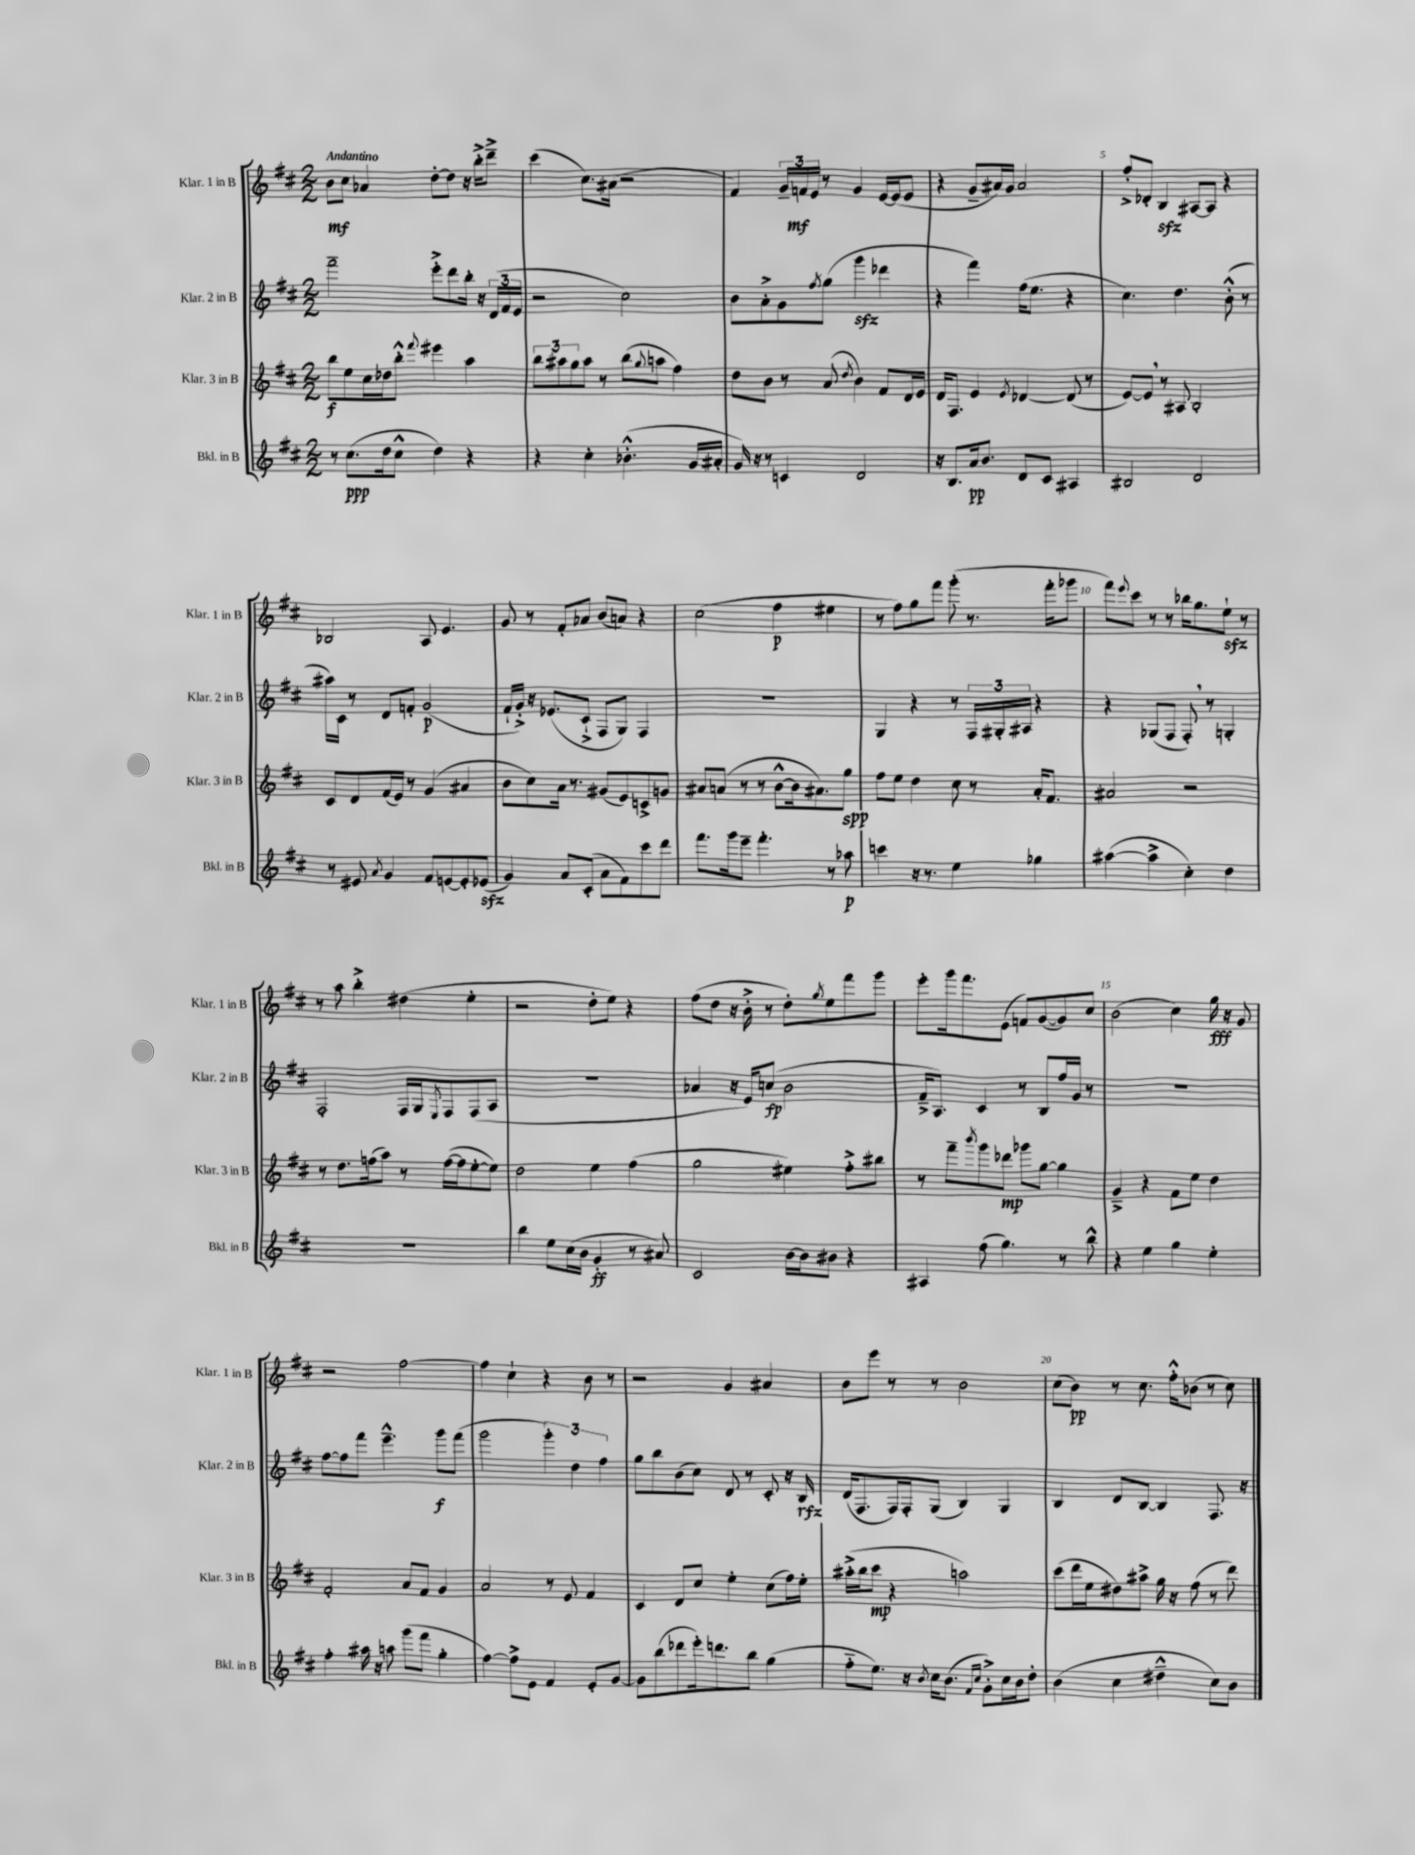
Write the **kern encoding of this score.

**kern	**kern	**kern	**kern
*staff4	*staff3	*staff2	*staff1
*clefG2	*clefG2	*clefG2	*clefG2
*k[f#c#]	*k[f#c#]	*k[f#c#]	*k[f#c#]
*M2/2	*M2/2	*M2/2	*M2/2
8r	8bb\L	2fff#~\	8b\L
(8.cc#\L	8ee\	.	8cc#\J
.	16cc#\L	.	4a-/
16dd\k	16dd-\J	.	.
8cc#^^\J	8bb'^^\J	.	.
.	8qqfff#/	.	.
4dd\)	4eee#\	8eee'^\L	[8dd'\L
.	.	8ddd\	8dd\]J
4r	4aa\	16bb'\Jk	16r
.	.	16r	16bb'^\LK
.	.	(24d/LL	8ddd~^\J
.	.	24f#/	.
.	.	24e/JJ	.
=	=	=	=
4r	12bb\L	2r	(4ccc#\
.	12aa#\	.	.
.	12gg\	.	.
4cc#'\	8aa#\J	.	8.cc#\L)
.	8r	.	.
.	.	.	(16a#\Jk
(4.b-'^^\	(8bb\L	2cc#\)	2r
.	8qqgg/	.	.
.	8aa\J	.	.
.	4ff#\)	.	.
16g/LL	.	.	.
16a#'/JJ	.	.	.
=	=	=	=
16g/)	8dd\L	8b\L	4f#/)
16r	.	.	.
8r	8b\J	8a'^\	.
4c/	8r	8g\	24g~/LL
.	.	.	24f/
.	.	.	24e/JJ
.	.	8qff#/	.
.	(8a/	(8gg\J	8r
.	8qdd/	.	.
2d/	4b\)	4ggg\	4g/
.	8f#/L	4ddd-\	[16e/LL
.	.	.	(16e/]J
.	16d/L	.	8e/J
.	16e/JJ	.	.
=	=	=	=
16r	16d/LK	4r	4r
8.B/L	8.F#/J	.	.
16a/k	4e/	4fff#\)	8g~/L
8.b/J	.	.	.
.	.	.	16a#/L)
.	.	.	16g/JJ
.	8qe/	.	.
8d/L	[4d-/	(16ff#\LK	2a#/
.	.	8.ee\J	.
8c#/J	.	.	.
4A#/	(8d-/]	4r	.
.	8r	.	.
=	=	=	=
2B#/	[8e/L)	4.cc#\)	8ff#'^/L
.	8e/]J	.	8d-'/J
.	8r	.	4B/
.	8A#/	4.dd\	.
2d/	2B'/	.	[8A#/L
.	.	.	8A#/]J
.	.	(8b'^^\	4r
.	.	8r	.
=	=	=	=
8r	8c#/L	16aa#\LL)	2B-/
.	.	16c#\JJ	.
8e#/	8d/	8r	.
8qa/	.	.	.
4g/	(16f#/L	8d/L	.
.	16e/JJ)	.	.
.	8r	8f'/J	.
8f#/L	(4g/	(2g/	8A/
[8e/	.	.	4.e/
8e'/]	4a#/	.	.
(8e-/J	.	.	.
=	=	=	=
4g/)	8b\L	16f#`/LL	8g/
.	.	16g'^/JJ)	.
.	8cc#\)	16r	8r
.	.	(8.e-/L	.
8a/L	16a\Jk	.	8f#'/L
.	8.r	.	.
(8c#'/J	.	8c#`^/J	8a-/J
8a\L	(8g#/L	8F#/L	(8b/L
8f#\)	8e/)	8G/J)	8a/J)
8ccc#\	8c^/	4F#/	4r
8ddd\J	8g/J	.	.
=	=	=	=
8.fff#\L	8a#/L	1r	(2cc#\
.	(8a/J	.	.
16ggg\k	.	.	.
8eee~\J	8r	.	.
4.fff#'\	8r	.	.
.	[8b^^\L	.	4ff#\
.	16b\]k	.	.
.	8.a#\)	.	.
8r	.	.	4ee#\
8aa-\	8gg\J	.	.
=	=	=	=
4ccc\	8ff#\L	4G/	8r
.	8ee\J	.	8ff#\L)
16r	4dd\	4r	8gg\
8.r	.	.	.
.	.	.	8fff#\J
4ee\	8cc#\	8r	(8ggg'\
.	8r	24F#/LL	8.r
.	.	24G#'/	.
.	.	24A#/JJ	.
4gg-\	16a'/LK	4r	.
.	8.f#/J	.	16fff#'\LK
.	.	.	8ggg-\J
=	=	=	=
([4aa#\	2a#/	4r	8fff#\L)
.	.	.	8qqeee/
.	.	.	8ccc#\J
4aa#^\]	.	(8G-/L	8r
.	.	8F#/J	8r
4cc#'\)	2r	8F#'/)	16bb-\LK
.	.	.	8.gg\
.	.	8r	.
4dd\	.	4G'/	8ee`\J
.	.	.	8r
=	=	=	=
1r	8r	2F#'/	8r
.	8.dd\L	.	8aa\
.	.	.	4bb'^\
.	(16ff\k	.	.
.	8aa\J)	.	.
.	8r	16F#/LL	(4dd#\
.	.	16G/J	.
.	.	8qE/	.
.	([16ff\LL	8F#/	.
.	16ff\]J	.	.
.	[8ee'\	(8F#/	4ee'\
.	8ee\]J)	8A/J	.
=	=	=	=
4bb\	2dd\	1r	2r
8ee\L	.	.	.
(16cc#\L	.	.	.
16b\JJ	.	.	.
4g'/	4ee\	.	8dd'\L
.	.	.	8ee\J)
8r	(4ff#\	.	4r
8a#/)	.	.	.
=	=	=	=
2c#/	2gg\	4a-/	(8ff#\L
.	.	.	8dd\J
.	.	16r	16r
.	.	16e/LK)	16b'^\
.	.	(8cc/J	8r
[16b\LL	4ee#\)	2b\	8dd'\L)
16b\]J	.	.	.
.	.	.	8qgg/
8b#\J	.	.	8ee\
4r	8ff#'^\L	.	8fff#\
.	8bb#\J	.	8ggg\J
=	=	=	=
4A#/	8r	16f#~^/LK	8eee'\L
.	.	8.A/J)	.
.	8fff#~\L	.	16ggg\k
.	.	.	8.fff#\
.	8qbbb/	.	.
(8ff#\	8ggg\	4c#/	.
4.gg\)	8ddd-\J	.	(8e\J
.	8ggg-\L	8r	8f/L)
.	[8gg\J	8B/L	([8g/
8r	4gg\]	16ff#/L	8g/])
.	.	16g/JJ	.
8bb^^\	.	8r	8cc#/J
=	=	=	=
4r	4g~^/	1r	(2b\
4ee\	4r	.	.
4gg\	8f#\L	.	4cc#\)
.	8ee\J	.	.
4ee'\	4dd\	.	16gg\
.	.	.	16r
.	.	.	8g/
=	=	=	=
4ff#'\	2f#'/	[8ff#\L	2r
.	.	8ff#\]	.
16aa#\	.	8fff#\J	.
16r	.	.	.
8aa\	.	4.eee~^^\	.
(8ggg\L	8a/L	.	[2ff#\
8fff#\J	8f#/J	.	.
4gg'\	4g/	8ggg\L	.
.	.	(8fff#\J	.
=	=	=	=
[4ff#\)	2a/	2ggg\	4ff#\]
8ff#^\]L	.	.	4cc#`\
8e\J	.	.	.
4f#/	8r	6ggg'\)	4r
.	8e/	.	.
.	.	6dd\	.
8e'/L	4f#/	.	8b\
.	.	6ff#\	.
[8g/J	.	.	8r
=	=	=	=
8g\]L	4c#/	8gg\L	2r
(8bb\	.	8bb\	.
8ddd-\	8d/L	(8b\	.
16eee'\k)	8cc#/J	8cc#\J)	.
8.ddd\	.	.	.
.	4ee'\	8d/	4g/
8bb\J	.	8r	.
(4gg\	(8cc#\L	8c#'/	4a#/
.	16ff#\L)	16r	.
.	16ee'\JJ	16B/	.
=	=	=	=
8ff#'~\L	(16aa#'^\LL	(16d/LK	8b\L
.	16bb\J	8.F#/	.
8.ee\J)	8ccc#\J	.	8eee\J
.	4r	16F#/L)	8r
16r	.	16F#'/J	.
8qb/	.	.	.
16cc#\LK	.	(8G/J	8r
(8.b\J	.	.	.
.	2aa\)	4B/)	2b\
16qqf#/LL	.	.	.
16qqcc#/JJ	.	.	.
8g'^\L)	.	.	.
16cc#\L	.	4G/	.
16b\J	.	.	.
8dd'\J	.	.	.
=	=	=	=
(4b\	(8ccc#\L	4B/	(8cc#\L
.	16ddd\L	.	8b\J)
.	16ee\J	.	.
4cc#\	8dd#\)	8d/L	8r
.	8aa#^\J	[8B/J	8.cc#\
4dd#~^^\	16gg\	4B/]	.
.	16r	.	16ff#'^^\LK
.	(8ff#\	.	(8b-\J
8cc#\L)	8r	8.F#/	8r
8b\J	8ddd\)	.	8cc#\)
.	.	16r	.
==	==	==	==
*-	*-	*-	*-
